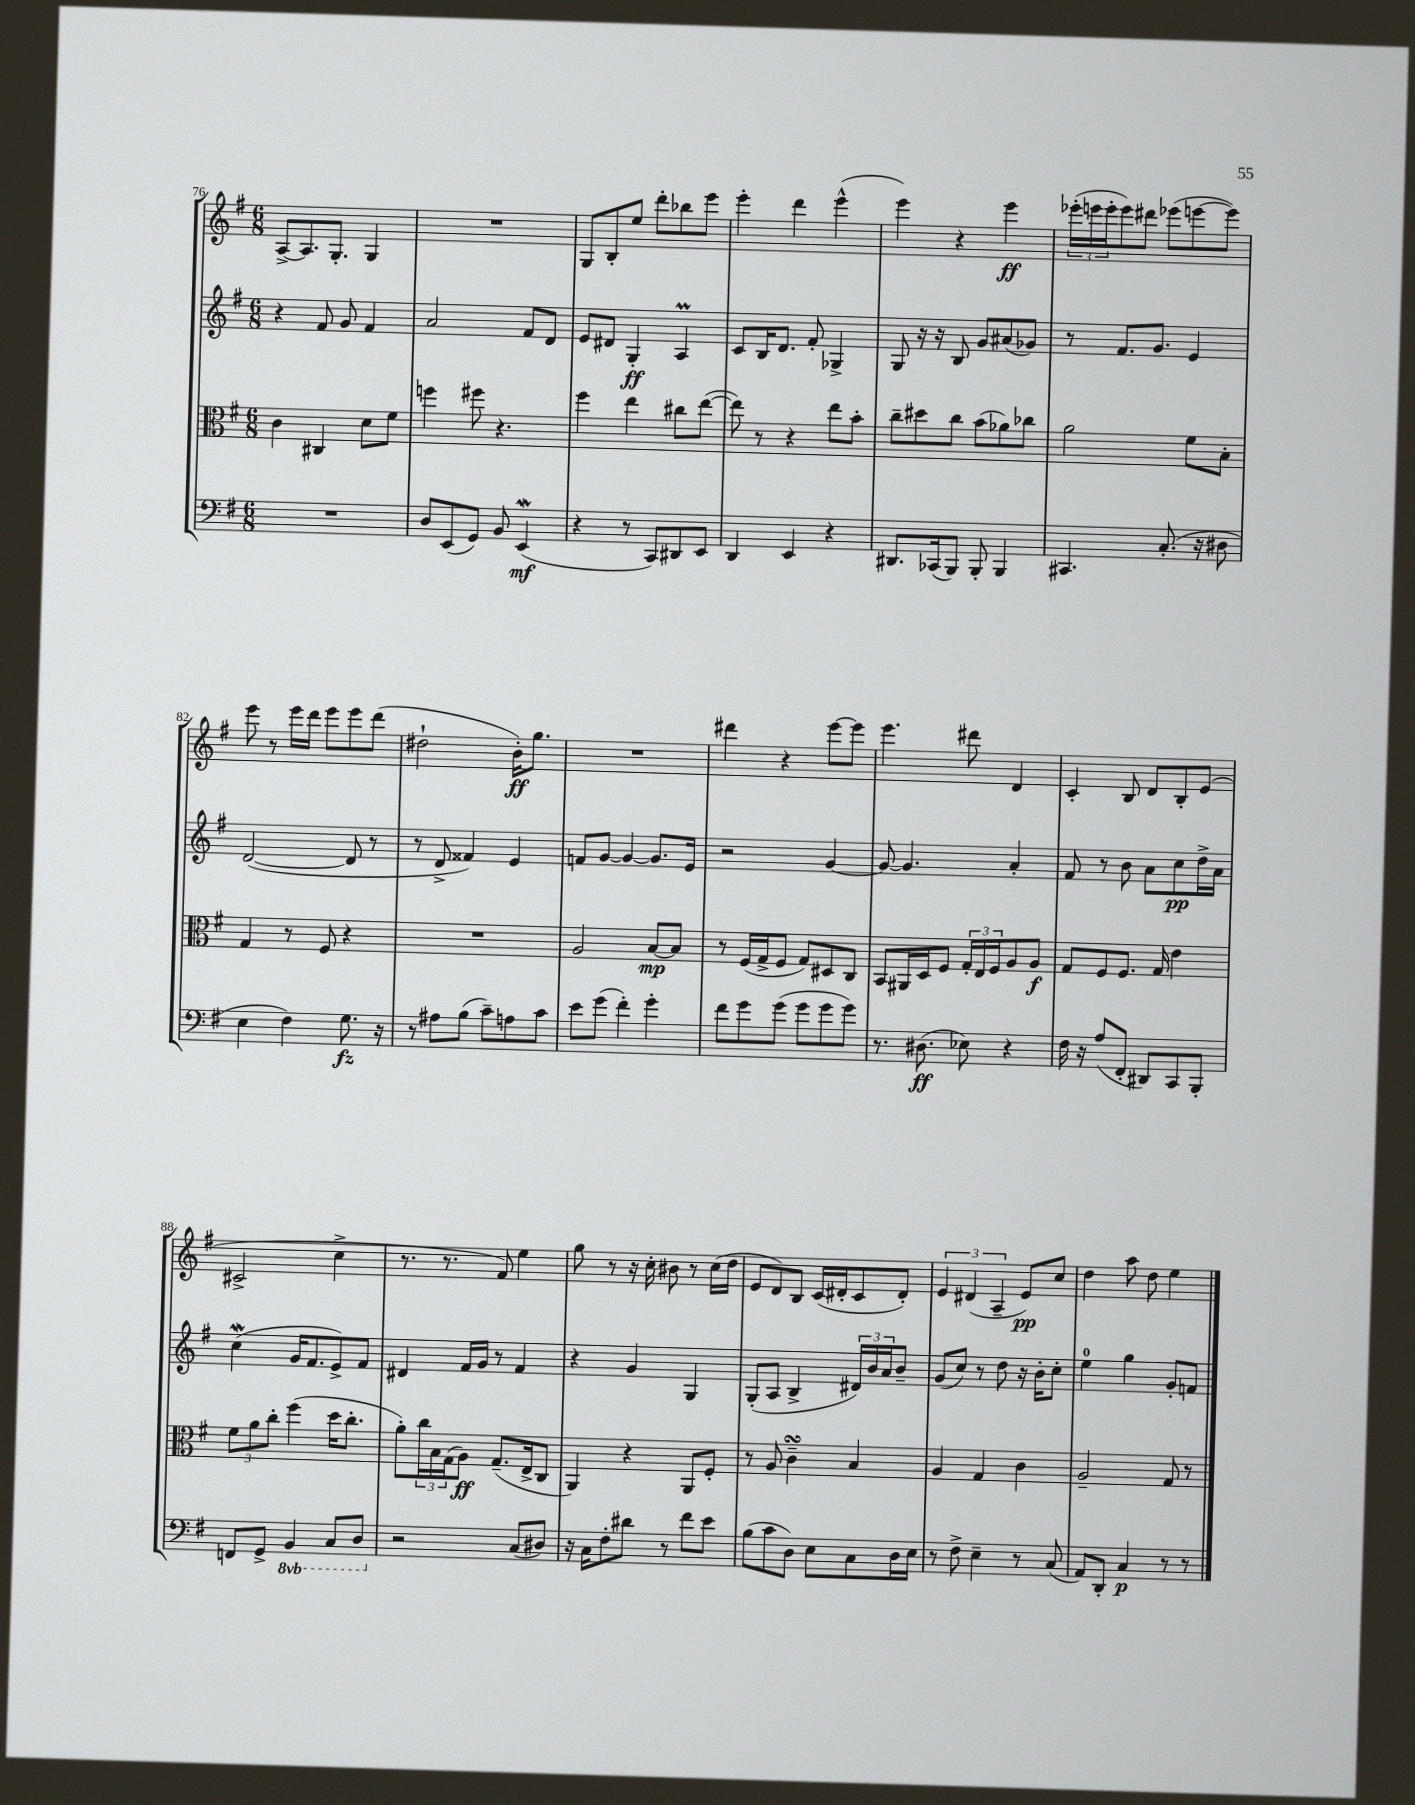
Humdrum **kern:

**kern	**kern	**kern	**kern
*staff4	*staff3	*staff2	*staff1
*clefF4	*clefC3	*clefG2	*clefG2
*k[f#]	*k[f#]	*k[f#]	*k[f#]
*M6/8	*M6/8	*M6/8	*M6/8
2.r	4c	4r	[8A^
.	.	.	8.A]
.	4C#	8f#	.
.	.	.	8.G'
.	.	8g	.
.	8d	4f#	4G
.	8f#	.	.
=	=	=	=
8D	4ff	2a	2.r
(8EE	.	.	.
8GG)	8ff#	.	.
8BB	4.r	.	.
(4EE	.	8f#	.
.	.	8d	.
=	=	=	=
4r	4ff#	8e	8G
.	.	8d#	8B'
8r	4ee	4G'	8ee
8CC)	.	.	8ddd'
8DD#	8cc#	4A	8bb-
8EE	([8ee	.	8eee
=	=	=	=
4DD	8ee])	8c	4eee'
.	8r	16B	.
.	.	8.d	.
4EE	4r	.	4ddd
.	.	8f#'	.
4r	8ee	4G-^	(4eee^^
.	8b'	.	.
=	=	=	=
8.DD#	8cc~	8G	4eee)
.	8dd#	16r	.
(16CC-	.	16r	.
8BBB)	8cc	8B	4r
8BBB'	(8b	8g	.
4BBB	8a-)	(8a#	4eee
.	8cc-	8g-)	.
=	=	=	=
4.CC#	2a	8r	(24eee-'
.	.	.	24eee
.	.	.	24eee'
.	.	8.f#	8eee)
.	.	.	8ddd#
.	.	8.g	.
(8.C'	.	.	(8eee-
.	8f#	4e	[8eee
16r	.	.	.
8D#	8B'	.	8eee])
=	=	=	=
4E	4G	([2d	8eee
.	.	.	8r
4F#)	8r	.	16eee
.	.	.	16ddd
.	8F#	.	8eee
8.G	4r	8d]	8eee
.	.	8r	(8ddd
16r	.	.	.
=	=	=	=
8r	2.r	8r	2dd#`
8A#	.	8d^	.
(8B	.	4f##)	.
8c~)	.	.	.
8A	.	4e	16b')
.	.	.	8.gg
8c	.	.	.
=	=	=	=
8e	2A	8f	2.r
(8g	.	[8g	.
4f#')	.	4g_	.
4g'	[8B	8.g]	.
.	8B]	.	.
.	.	16e	.
=	=	=	=
8f#	8r	2r	4ddd#
8g	(16F#	.	.
.	16G^	.	.
(8g	8F#	.	4r
8g	8G)	.	.
8g	8D#	[4g	[8eee
8g)	8C	.	8eee]
=	=	=	=
8.r	8BB	8g_	4.eee
.	16AA#	4.g]	.
(8.D#	16D	.	.
.	8F#	.	.
8E-)	24G'	.	8ddd#
.	24E	.	.
.	24F#	.	.
4r	8A	4a'	4d
.	8A	.	.
=	=	=	=
16F#	8G	8f#	4c'
16r	.	.	.
(8A	8F#	8r	.
8FF#'	8.F#	8b	8B
8DD#)	.	8a	8d
.	16G	.	.
8CC	4e	8cc	8B'
8BBB'	.	16dd^	(8e
.	.	16a	.
=	=	=	=
8FF	12f#	(4cc	2c#^
.	12a	.	.
8GG^	.	.	.
.	12cc'	.	.
4BBB	(4ff#	16g	.
.	.	8.f#	.
8CC	16dd	8e^)	4cc^
.	8.cc'	.	.
8DD	.	8f#	.
=	=	=	=
2r	8a')	4d#	8.r
.	24cc	.	.
.	24B	.	.
.	.	.	8.r
.	(24G	.	.
.	8A)	16f#	.
.	.	16g	.
.	(8.G~	8r	8f#)
(8C	.	4f#	4ee
.	16E^	.	.
8D#)	8C	.	.
=	=	=	=
16r	4AA)	4r	8gg
16C	.	.	.
8F#'	.	.	8r
8d#	4r	4g	16r
.	.	.	16cc'
8r	.	.	8b#
8f#	8AA	4G	8r
8e	8F#'	.	(16cc
.	.	.	16dd
=	=	=	=
(8B	8r	(8G'	8e
8c	8A	8A	8d)
8D)	4c~	4B^	8B
8E	.	.	(16c
.	.	.	16d#'
8C	4B	24d#)	8c
.	.	24b	.
.	.	24a	.
16D	.	8b~	8d#')
16E	.	.	.
=	=	=	=
8r	4A	(8g	6e
8F#^	.	8cc)	.
.	.	.	(6d#
4E~	4G	8r	.
.	.	.	6A~
.	.	8dd	.
8r	4c	16r	8e)
.	.	16b'	.
(8C	.	8cc'	8cc
=	=	=	=
8AA)	2A~	4ee	4dd
8DD'	.	.	.
4C	.	4gg	8aa
.	.	.	8dd
8r	8G	8g'	4ee
8r	8r	8f	.
==	==	==	==
*-	*-	*-	*-
